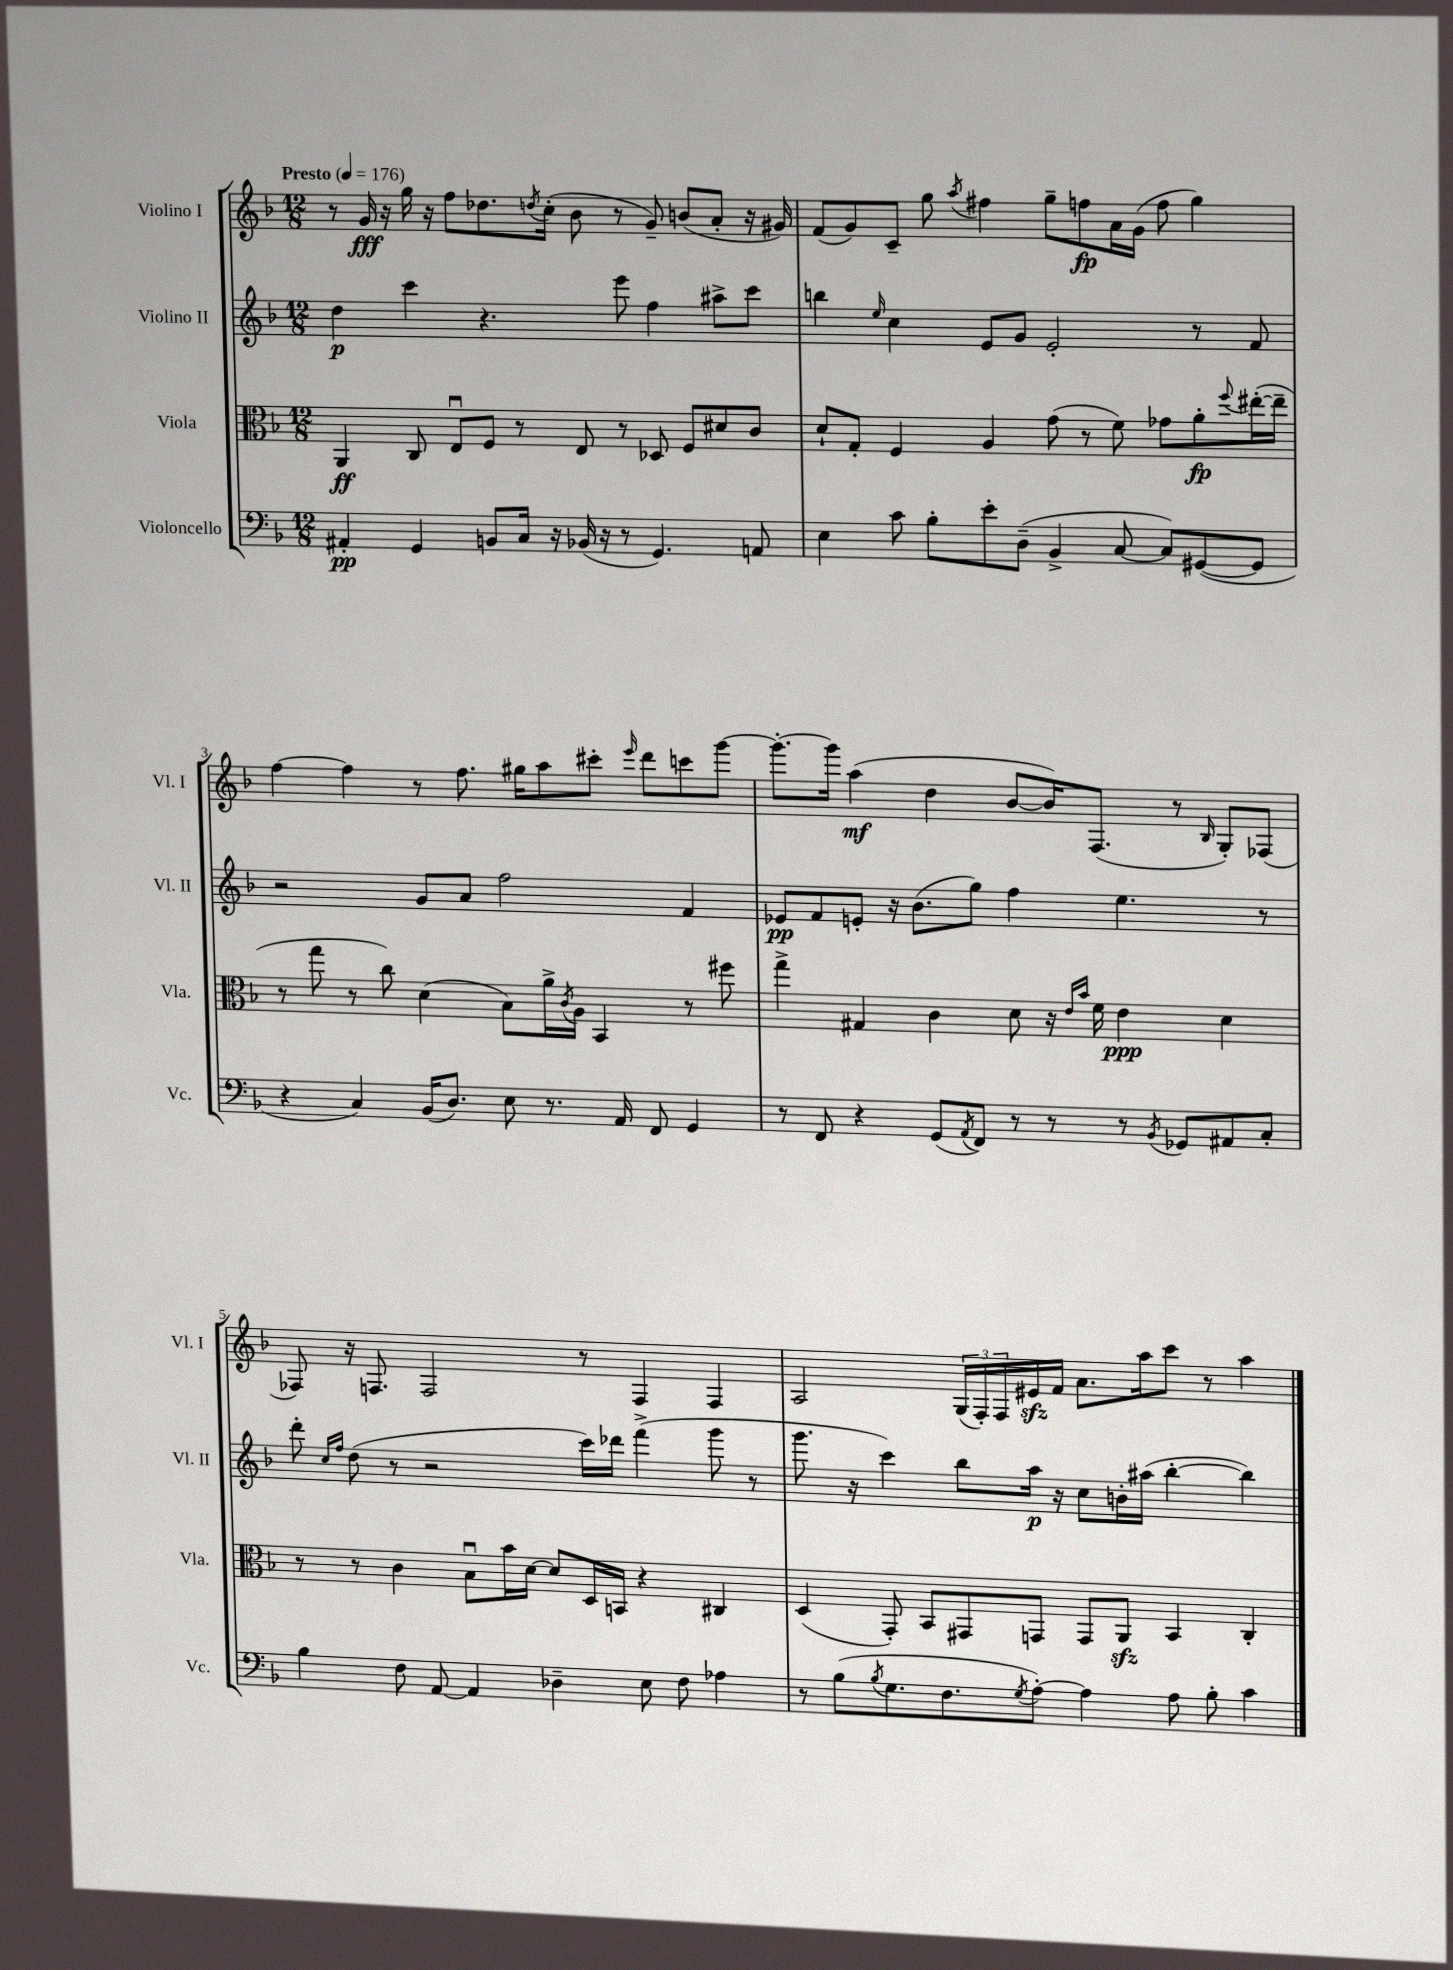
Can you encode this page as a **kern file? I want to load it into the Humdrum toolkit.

**kern	**dynam	**kern	**dynam	**kern	**dynam	**kern	**dynam
*part4	*part4	*part3	*part3	*part2	*part2	*part1	*part1
*staff4	*staff4	*staff3	*staff3	*staff2	*staff2	*staff1	*staff1
*I"Violoncello	*	*I"Viola	*	*I"Violino II	*	*I"Violino I	*
*I'Vc.	*	*I'Vla.	*	*I'Vl. II	*	*I'Vl. I	*
*clefF4	*	*clefC3	*	*clefG2	*	*clefG2	*
*k[b-]	*	*k[b-]	*	*k[b-]	*	*k[b-]	*
*M12/8	*	*M12/8	*	*M12/8	*	*M12/8	*
*MM176	*	*MM176	*	*MM176	*	*MM176	*
=1	=1	=1	=1	=1	=1	=1	=1
!	!	!	!	!	!	!LO:TX:a:B:t=Presto	!
4AA#X'/	pp	4AA/	ff	4dd\	p	8r	.
.	.	.	.	.	.	16g/	fff
.	.	.	.	.	.	16r	.
4GG/	.	8C/	.	4ccc\	.	16gg\	.
.	.	.	.	.	.	16r	.
.	.	8Eu/L	.	.	.	8ff\L	.
8BBn/L	.	8F/J	.	4.r	.	8.dd-X\	.
16C/Jk	.	8r	.	.	.	.	.
.	.	.	.	.	.	8qddn/	.
16r	.	.	.	.	.	(16cc'\Jk	.
(16BB-X/	.	8E/	.	.	.	8b-\	.
16r	.	.	.	.	.	.	.
8r	.	8r	.	8eee\	.	8r	.
4.GG/)	.	8D-X/	.	4ff\	.	8g~/)	.
.	.	8F/L	.	.	.	(8bn/L	.
.	.	8d#X/	.	8aa#X^\L	.	8a'/J	.
8AAn/	.	8c/J	.	8ccc\J	.	16r	.
.	.	.	.	.	.	16g#X/)	.
=2	=2	=2	=2	=2	=2	=2	=2
4E\	.	8d`/L	.	4bbn\	.	(8f/L	.
.	.	8G'/J	.	.	.	8g/)	.
.	.	.	.	16qqee/	.	.	.
8c\	.	4F/	.	4cc\	.	8c~/J	.
8B-'\L	.	.	.	.	.	8gg\	.
.	.	.	.	.	.	8qaa/	.
8e'\	.	4A/	.	8e/L	.	4ff#X\	.
(8D~\J	.	.	.	8g/J	.	.	.
4BB-^/	.	(8g\	.	2e'/	.	8gg~\L	.
.	.	8r	.	.	.	8ffn\	fp
[8C/	.	8f\)	.	.	.	16a\L	.
.	.	.	.	.	.	(16g\JJ	.
8C/L])	.	8g-X\L	.	.	.	8ff\	.
([8GG#X/	.	8a'\	fp	8r	.	4gg\)	.
.	.	8qqff/	.	.	.	.	.
8GG#/J]	.	([16ee#X'\L	.	8f/	.	.	.
.	.	16ee#~\JJ]	.	.	.	.	.
!!LO:LB:g=z
=3	=3	=3	=3	=3	=3	=3	=3
4r	.	8r	.	2r	.	[4ff\	.
.	.	8gg\	.	.	.	.	.
4C/)	.	8r	.	.	.	4ff\]	.
.	.	8cc\)	.	.	.	.	.
(16BB-/KL	.	(4d\	.	8g/L	.	8r	.
8.D/J)	.	.	.	.	.	.	.
.	.	.	.	8a/J	.	8.ff\	.
8E\	.	8B-\L)	.	2ff\	.	.	.
.	.	.	.	.	.	16gg#X\KL	.
8.r	.	16a^\L	.	.	.	8aa\	.
.	.	8qc/	.	.	.	.	.
.	.	16A\JJ	.	.	.	.	.
.	.	4BB-/	.	.	.	8ccc#X'\J	.
16AA/	.	.	.	.	.	.	.
.	.	.	.	.	.	16qqeee/	.
8FF/	.	.	.	.	.	8ddd\L	.
4GG/	.	8r	.	4f/	.	8cccn\	.
.	.	8ff#X\	.	.	.	[8ggg\J	.
=4	=4	=4	=4	=4	=4	=4	=4
8r	.	4gg^\	.	8e-X/L	pp	8.ggg'\L_	.
8FF/	.	.	.	8f/	.	.	.
.	.	.	.	.	.	16ggg\Jk]	.
4r	.	4G#X/	.	8en'/J	.	(4aa\	mf
.	.	.	.	16r	.	.	.
.	.	.	.	(8.b-\L	.	.	.
(8GG/L	.	4c\	.	.	.	4dd\	.
8qAA/	.	.	.	.	.	.	.
8FF/J)	.	.	.	8gg\J)	.	.	.
8r	.	8d\	.	4ff\	.	[8b-/L	.
8r	.	16r	.	.	.	16b-/K])	.
.	.	16qqe/LL	.	.	.	.	.
.	.	16qqb-/JJ	.	.	.	.	.
.	.	16f\	.	.	.	(8.F/J	.
8r	.	4e\	ppp	4.ee\	.	.	.
8qBB-/	.	.	.	.	.	.	.
8GG-X/L	.	.	.	.	.	8r	.
.	.	.	.	.	.	16qqB-/	.
8AA#X/	.	4d\	.	.	.	8G'/L)	.
8C'/J	.	.	.	8r	.	(8F-X/J	.
!!LO:LB:g=z
=5	=5	=5	=5	=5	=5	=5	=5
4B-\	.	8r	.	8ddd'\	.	8F-X/)	.
.	.	.	.	16qqcc/LL	.	.	.
.	.	.	.	16qqff/JJ	.	.	.
.	.	8r	.	(8dd\	.	16r	.
.	.	.	.	.	.	8.Fn/	.
8F\	.	4c\	.	8r	.	.	.
[8AA/	.	.	.	2r	.	2F/	.
4AA/]	.	8B-u\L	.	.	.	.	.
.	.	16b-\L	.	.	.	.	.
.	.	[16d\JJ	.	.	.	.	.
4D-X~\	.	8d/L]	.	.	.	.	.
.	.	16D/L	.	16ccc\LL)	.	8r	.
.	.	16BBn/JJ	.	16ddd-X\JJ	.	.	.
8E\	.	4r	.	(4fff^\	.	4F/	.
8F\	.	.	.	.	.	.	.
4A-X\	.	4C#X/	.	8ggg\	.	4F/	.
.	.	.	.	8r	.	.	.
=6	=6	=6	=6	=6	=6	=6	=6
8r	.	(4D/	.	8.ggg\	.	2A/	.
(8B-\L	.	.	.	.	.	.	.
.	.	.	.	16r	.	.	.
8qB-/	.	.	.	.	.	.	.
8.G\	.	8GG'/)	.	4ccc\)	.	.	.
.	.	8BB-/L	.	.	.	.	.
8.F\	.	.	.	.	.	.	.
.	.	8GG#X/	.	8bb-\L	.	(24G/LL	.
.	.	.	.	.	.	24F'/)	.
.	.	.	.	.	.	24F/	.
8qG/	.	.	.	.	.	.	.
[8A'\J)	.	8GGn/J	.	16aa\Jk	p	16e#Xzz/	.
.	.	.	.	16r	.	16f/JJ	.
4A\]	.	8GG/L	.	8cc\L	.	8.a\L	.
.	.	8AAzz/J	.	16bn'\L	.	.	.
.	.	.	.	(16aa#X\JJ	.	16aa\k	.
8A\	.	4BB-/	.	[4bb-'\	.	8ccc\J	.
8B-'\	.	.	.	.	.	8r	.
4c\	.	4C'/	.	4bb-\])	.	4aa\	.
==	==	==	==	==	==	==	==
*-	*-	*-	*-	*-	*-	*-	*-
